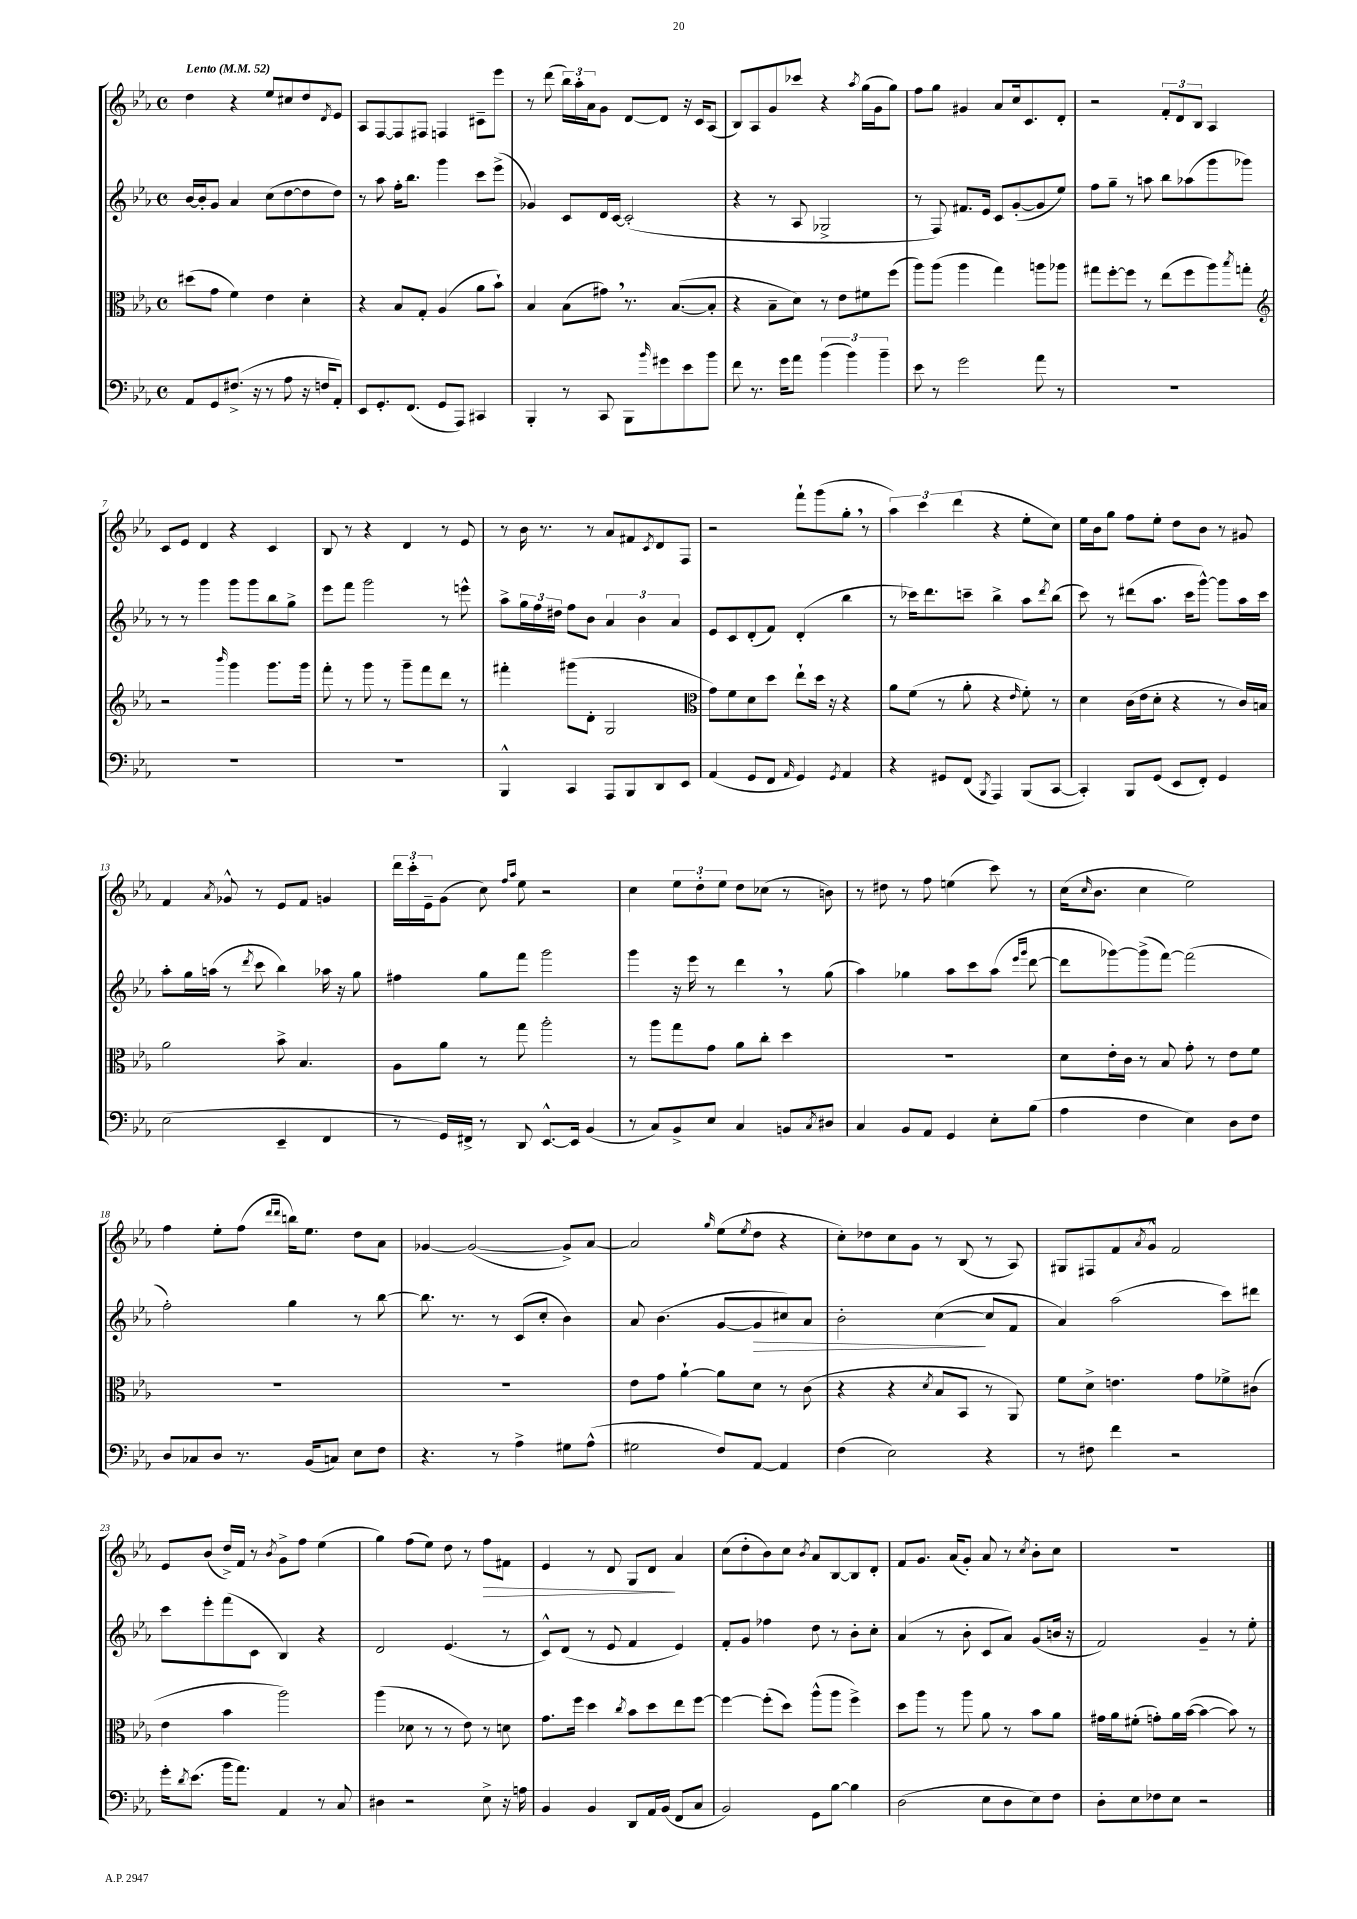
<<
\new StaffGroup <<
\new Staff = "s0" {
    \clef treble \key ees \major \defaultTimeSignature \time 4/4 \tempo "Lento" 4 = 52
    d''4 r4 ees''8 cis''8 d''8 \acciaccatura { d'8 } ees'8 |
    aes8 f8~ f8 fis8 f4 cis'8-- ees'''8 |
    r8 d'''8( \tuplet 3/2 { bes''16) aes''16-. aes'16 } g'8 d'8~ d'8 r16 c'16 aes8( |
    bes8) aes8 g'8 ces'''8 r4 \acciaccatura { aes''8 } g''16( g'16 g''8) |
    f''8 g''8 gis'4 aes'8 c''16 c'8. d'8-. |
    r2 \tuplet 3/2 { f'8-. d'8 bes8 } aes4 |
    c'8 ees'8 d'4 r4 c'4 |
    bes8 r8 r4 d'4 r8 ees'8 |
    r8 bes'16 r8. r8 aes'8 fis'8 \acciaccatura { c'8 } d'8 f8 |
    r2 f'''8-! g'''8( g''8-. \breathe r8 |
    \tuplet 3/2 { aes''4) c'''4 d'''4( } r4 ees''8-. c''8) |
    ees''16 bes'16 g''8 f''8 ees''8-. d''8 bes'8 r8 gis'8 |
    f'4 \acciaccatura { aes'8 } ges'8-^ r8 ees'8 f'8 g'4 |
    \tuplet 3/2 { d'''16 c'''16-. ees'16-- } g'8( c''8) \grace { f''16 aes''16 } ees''8 r2 |
    c''4 \tuplet 3/2 { ees''8 d''8-. ees''8 } d''8 ces''8( r8 b'8) |
    r8 dis''8 r8 f''8 e''4( c'''8) r8 |
    c''16( \grace { c''16 } bes'8. c''4 ees''2) |
    f''4 ees''8-. f''8( \grace { d'''16 d'''16 } b''16) ees''8. d''8 aes'8 |
    ges'4~ ges'2~( ges'8->) aes'8~ |
    aes'2 \grace { g''16 } ees''8( \acciaccatura { ees''8 } d''8 r4 |
    c''8-.) des''8 c''8 g'8 r8 bes8( r8 aes8) |
    gis8 fis8 f'8 \acciaccatura { aes'8 } g'8-^ f'2 |
    ees'8 bes'8( d''16->) f'16 r8 \acciaccatura { bes'8 } g'8-> f''8 ees''4( |
    g''4) f''8( ees''8) d''8 r8 f''8\> fis'8 |
    ees'4 r8 d'8 g8 d'8\! aes'4 |
    c''8( d''8-. bes'8) c''8 \acciaccatura { bes'8 } aes'8 bes8~ bes8 d'8-. |
    f'8 g'8. aes'16( g'8-.) aes'8 r8 \acciaccatura { c''8 } bes'8-. c''8 |
    R1 \bar "|." |
}
\new Staff = "s1" {
    \clef treble \key ees \major \defaultTimeSignature \time 4/4
    bes'16~ bes'16-. g'8 aes'4 c''8( d''8~ d''8 d''8) |
    r8 aes''8 f''16-. bes''8. g'''4 c'''8 ees'''8->( |
    ges'4) c'8 d'16 c'16~ c'2-.( |
    r4 r8 aes8 ges2-> |
    r8 f8) fis'8. ees'16 c'8 g'8~-.( g'8 ees''8) |
    f''8 g''8-- r8 a''8 bes''8 aes''8( g'''8 ges'''8) |
    r8 r8 g'''4 g'''8 g'''8 bes''8 g''8-> |
    ees'''8 f'''8 g'''2 r8 e'''8-^ |
    aes''8-> \tuplet 3/2 { g''16 f''16 dis''16 } f''8 bes'8 \tuplet 3/2 { aes'4 bes'4 aes'4 } |
    ees'8 c'8 d'8-.( f'8) d'4-.( bes''4 |
    r8 ces'''16) d'''8. c'''8-- bes''4-> aes''8 \acciaccatura { d'''8 } bes''8( |
    c'''8) r8 dis'''8( aes''8. c'''16 g'''8~-^) g'''8 aes''16 c'''16 |
    aes''8-. g''16 a''16( r8 \acciaccatura { d'''8 } c'''8 bes''4) aes''16 r16 g''8 |
    fis''4 g''8 f'''8 g'''2 |
    g'''4 r16 ees'''16 r8 d'''4 \breathe r8 g''8( |
    aes''4) ges''4 aes''8 c'''8 aes''8( \grace { ees'''16 g'''16 } d'''8~ |
    d'''8 ges'''8~) ges'''8->( f'''8~) f'''2( |
    f''2-.) g''4 r8 bes''8~ |
    bes''8. r8. r8 c'8( c''8-. bes'4) |
    aes'8 bes'4.( g'8~ g'8\> cis''8) aes'8 |
    bes'2-. c''4~\!( c''8 f'8 |
    aes'4) aes''2( c'''8) dis'''8 |
    c'''8 ees'''8-. f'''8( c'8 bes4) r4 |
    d'2 ees'4.( r8 |
    c'8-^) d'8( r8 ees'8 f'4 ees'4) |
    f'8-. g'8 fes''4 d''8 r8 bes'8-. c''8-. |
    aes'4( r8 bes'8-. c'8 aes'8) g'8( b'16 r16 |
    f'2) g'4-- r8 ees''8-. \bar "|." |
}
\new Staff = "s2" {
    \clef alto \key ees \major \defaultTimeSignature \time 4/4
    dis''8( g'8 f'4) ees'4 d'4-. |
    r4 bes8 g8-. aes4( aes'8 bes'8-!) |
    bes4 bes8( gis'8) \breathe r8. bes8.~( bes8-. |
    r4 bes8-- d'8) r8 ees'8 fis'8 f''8( |
    aes''8) aes''8( aes''4 g''4) a''8 aes''8 |
    gis''8 f''8~-. f''8 r8 ees''8( f''8 aes''8) \acciaccatura { bes''8 } g''8-. |
    \clef treble r2 \grace { bes'''16 } g'''4 g'''8. g'''16 |
    f'''8-. r8 g'''8 r8 g'''8-- f'''8 d'''8 r8 |
    fis'''4-. gis'''8( d'8-. g2 |
    \clef alto g'8) f'8 d'8 d''8 ees''8-! d''16 r16 r4 |
    aes'8 f'8( r8 aes'8-. r4 \grace { ees'16 } f'8-.) r8 |
    d'4 c'16( ees'16 d'8-. r4 r8 c'16) b16 |
    aes'2 bes'8-> bes4. |
    aes8 aes'8 r8 g''8 aes''2-. |
    r8 aes''8 g''8 g'8 aes'8 c''8-. d''4 |
    R1 |
    d'8 ees'16-. c'16 r8 bes8 g'8-. r8 ees'8 f'8 |
    R1 |
    R1 |
    ees'8 g'8 aes'4~-! aes'8 d'8 r8 c'8( |
    r4 r4 \acciaccatura { d'8 } bes8 bes,8 r8 aes,8) |
    f'8 d'8-> e'4. g'8 fes'8-> cis'8( |
    ees'4 bes'4 aes''2) |
    aes''4( des'8 r8 r8 ees'8) r8 d'8 |
    g'8. f''16 d''4 \acciaccatura { c''8 } bes'8 d''8 ees''8 f''8~ |
    f''4~ f''8-.( d''8) aes''8-^( aes''8 f''4->) |
    d''8 aes''8 r8 aes''8 aes'8 r8 bes'8 aes'8 |
    gis'16 aes'16 fis'8-.( g'8-.) aes'16 bes'16~( bes'4~ bes'8) r8 \bar "|." |
}
\new Staff = "s3" {
    \clef bass \key ees \major \defaultTimeSignature \time 4/4
    aes,8 g,8 fis8.->( r16 r8 aes8 r16 f16 aes,8-.) |
    ees,8 g,8.-. f,8.( g,8 aes,,8) cis,4 |
    bes,,4-. r8 c,8 bes,,8 \grace { bes'16 } gis'8 ees'8 bes'8 |
    f'8 r8. g'16 aes'8 \tuplet 3/2 { bes'4( bes'4) bes'4-- } |
    ees'8 r8 g'2 aes'8 r8 |
    R1 |
    R1 |
    R1 |
    bes,,4-^ c,4 aes,,8 bes,,8 d,8 ees,8 |
    aes,4( g,8 f,8 \grace { aes,16 } g,4) \acciaccatura { g,8 } aes,4 |
    r4 gis,8 f,8( \acciaccatura { bes,,8 } aes,,4) bes,,8( c,8~ |
    c,4-.) bes,,8 g,8( ees,8 f,8-.) g,4 |
    ees2( ees,4-- f,4 |
    r8 g,16) fis,16-> r8 d,8 ees,8.~-^ ees,16 bes,4( |
    r8 c8) bes,8-> ees8 c4 b,8 \acciaccatura { c8 } dis8 |
    c4 bes,8 aes,8 g,4 ees8-. bes8( |
    aes4 f4 ees4) d8 f8 |
    d8 ces8 d8 r8. bes,16( c8) ees8 f8 |
    r4. r8 aes4-> gis8 aes8-^( |
    gis2 f8) aes,8~ aes,4 |
    f4( ees2) r4 |
    r8 fis8 f'4 r2 |
    g'16-. \acciaccatura { d'8 } ees'8.( bes'16 aes'8.) aes,4 r8 c8 |
    dis4 r2 ees8-> r16 a16 |
    bes,4 bes,4 d,8 aes,16 bes,16( f,8 c8 |
    bes,2) g,8 bes8~ bes4 |
    d2( ees8 d8 ees8) f8 |
    d8-. ees8 fes8 ees8 r2 \bar "|." |
}
>>
>>
